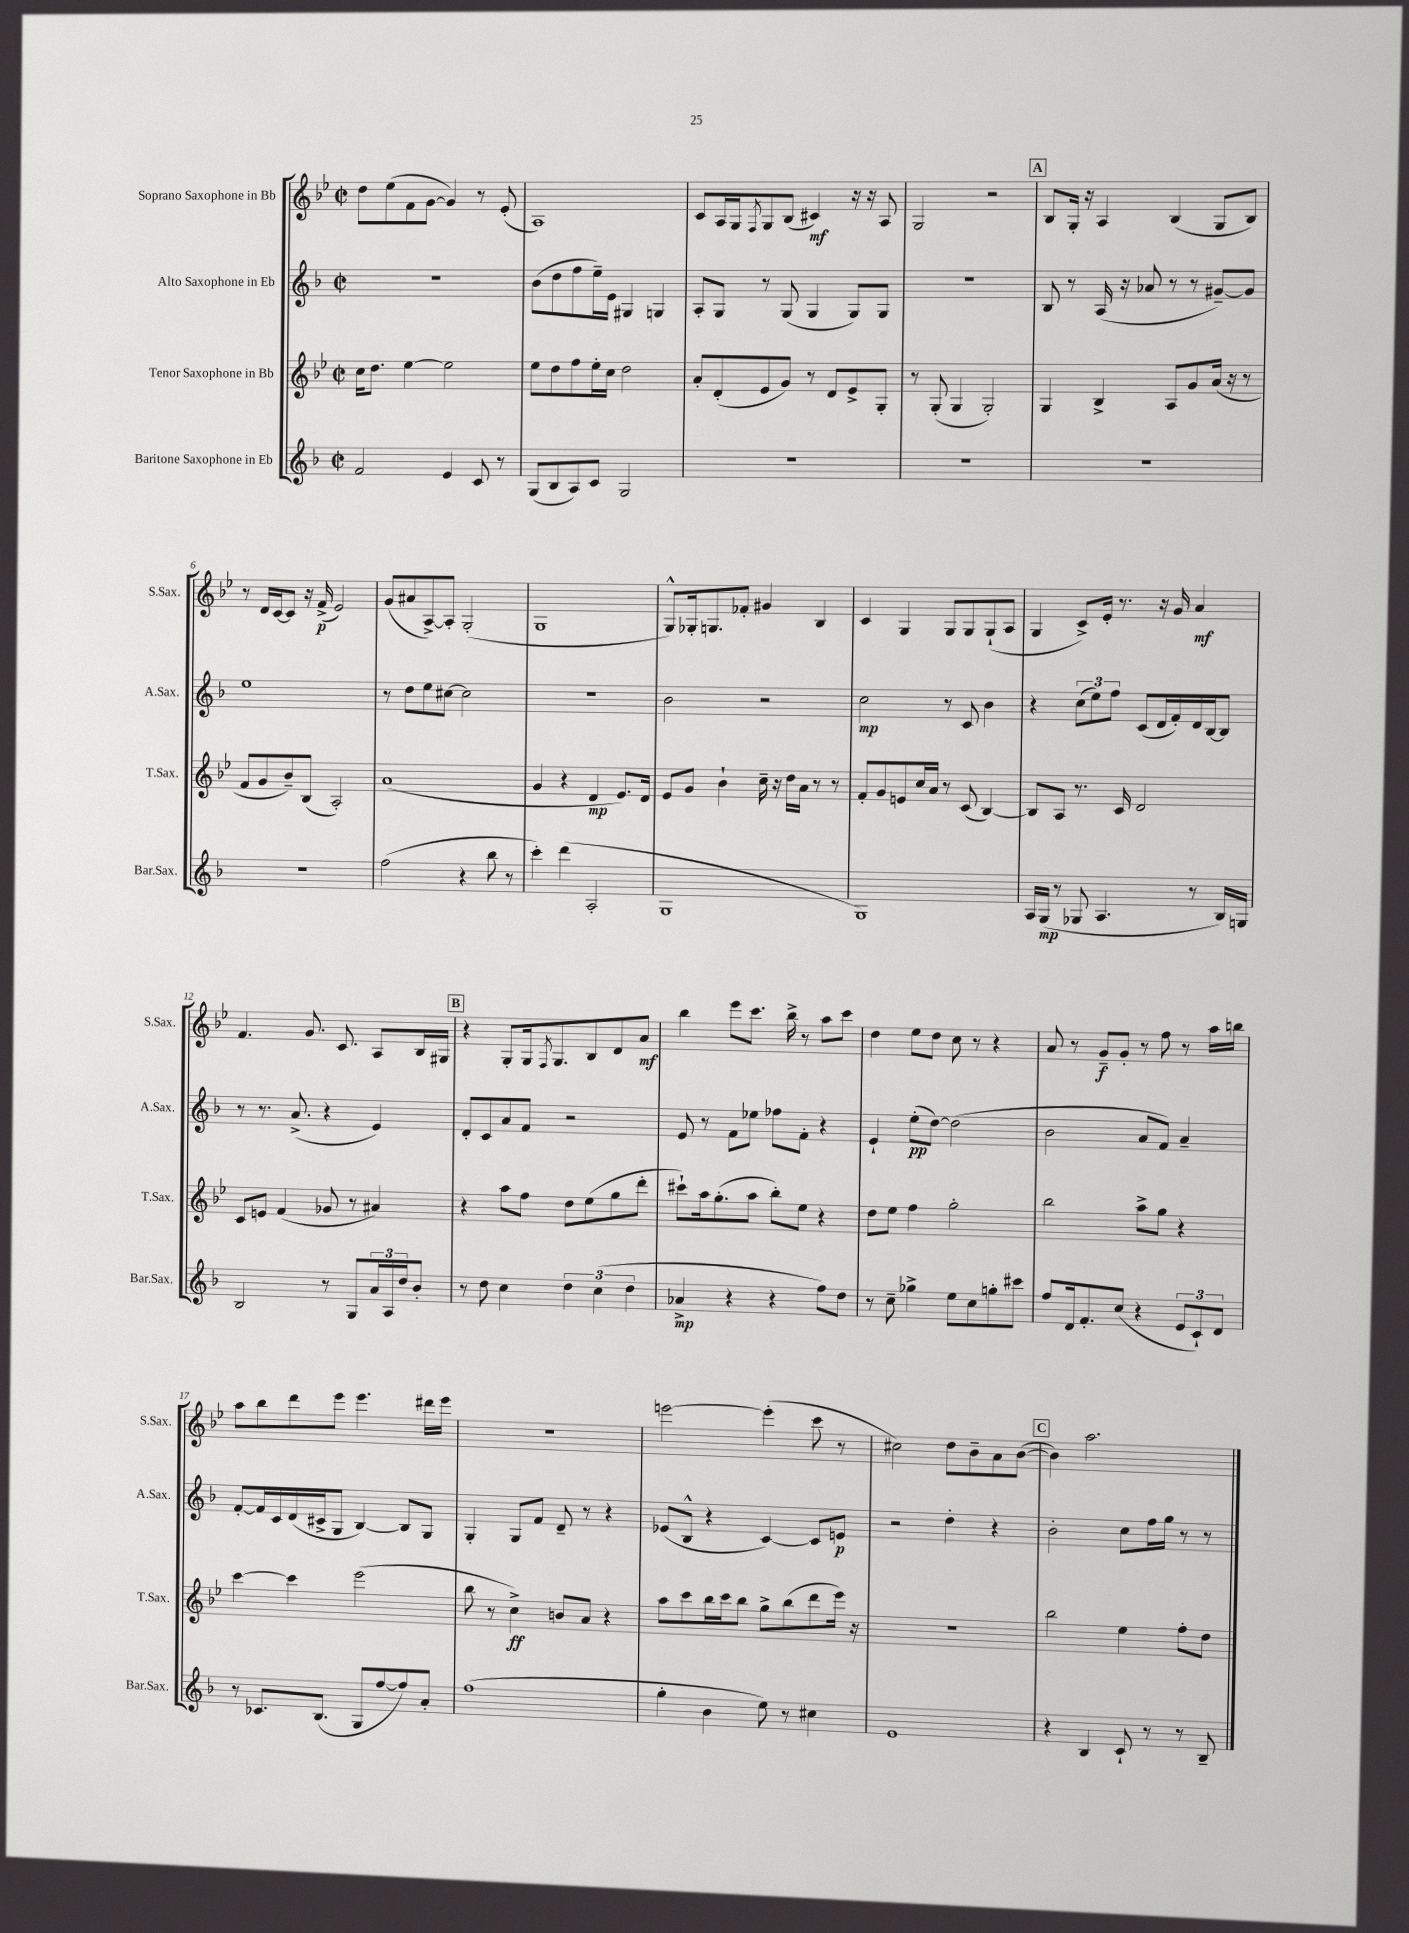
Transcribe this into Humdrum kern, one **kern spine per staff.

**kern	**kern	**kern	**kern
*staff4	*staff3	*staff2	*staff1
*clefG2	*clefG2	*clefG2	*clefG2
*k[b-]	*k[b-e-]	*k[b-]	*k[b-e-]
*M2/2	*M2/2	*M2/2	*M2/2
*met(c|)	*met(c|)	*met(c|)	*met(c|)
2f	16cc	1r	8dd
.	8.dd	.	.
.	.	.	(8ee-
.	[4ee-	.	8f
.	.	.	[8g
4e	2ee-]	.	4g])
8c	.	.	8r
8r	.	.	(8e-'
=	=	=	=
(8G	8ee-	(8b-	1A)
8B-	8dd	8dd	.
8A)	8ff	8ff	.
8c	16ee-'	16ee~)	.
.	16cc	16e	.
2G	2dd	4G#	.
.	.	4G	.
=	=	=	=
1r	8a'	8A'	8c
.	(8d'	8G	16A
.	.	.	16G
.	.	.	8qF
.	8e-	8r	8G
.	8g)	(8G	(8B-
.	8r	4G	4c#)
.	8d	.	.
.	8e-^	8G)	16r
.	.	.	16r
.	8G'	8G	8A
=	=	=	=
1r	8r	1r	2G
.	(8G'	.	.
.	4G	.	.
.	2G')	.	2r
=	=	=	=
1r	4G	8B-	8B-
.	.	8r	16G'
.	.	.	16r
.	4B-^	(16A	4A
.	.	16r	.
.	.	8a-	.
.	8A	8r	(4B-
.	8g	8r	.
.	(16a	[8g#~)	8G
.	16r	.	.
.	8r	8g#]	8B-)
=	=	=	=
1r	8f	1ee	8r
.	8g	.	16d
.	.	.	[16c
.	8b-~)	.	8c]
.	(8B-	.	16r
.	.	.	(16f^
.	2A')	.	2e-)
=	=	=	=
(2ff	(1a	8r	(8g
.	.	8dd	8a#
.	.	8ee	[8A^)
.	.	[8cc#	8A']
4r	.	2cc#]	(2G'
8bb-	.	.	.
8r	.	.	.
=	=	=	=
4ccc')	4g	1r	1G
(4ddd	4r	.	.
2A'	4d	.	.
.	8.e-)	.	.
.	16d	.	.
=	=	=	=
1G	8e-	2b-	8G^^)
.	8g	.	16G-'
.	.	.	8.G
.	4b-`	.	.
.	.	.	8f-'
.	16cc~	2r	4g#
.	16r	.	.
.	16dd	.	.
.	16a	.	.
.	8r	.	4B-
.	8r	.	.
=	=	=	=
1G)	8f'	2cc	4c
.	8g	.	.
.	8e	.	4G
.	16cc	.	.
.	16a	.	.
.	8r	8r	8G
.	(8c	8c	8G
.	[4B-)	4b-	(8G`
.	.	.	8A
=	=	=	=
16A	8B-]	4r	4G
(16G	.	.	.
8r	8A	.	.
8G-	8.r	(12cc	8c^)
.	.	12ee)	.
4.A	.	.	16e-'
.	.	12ff	.
.	16c	.	8.r
.	2d	(8c	.
.	.	16d	16r
.	.	16f')	16g
8r	.	16d	4a
.	.	[16B-	.
16B-)	.	8B-]	.
16G	.	.	.
=	=	=	=
2B-	8c	8r	4.f
.	8e	8.r	.
.	(4f	.	.
.	.	(8.a^	.
.	.	.	8.g
8r	8g-	4r	.
.	.	.	8.c
8G	8r	.	.
24a	4a#)	4e)	8A
24A	.	.	.
24dd	.	.	.
8b-'	.	.	16B-
.	.	.	16G#
=	=	=	=
8r	4r	8d'	4r
8dd	.	8c	.
4cc	8aa	8a	8G'
.	8ff	8f	16G
.	.	.	8qF
.	.	.	8.G
6dd	8dd	2r	.
.	(8ee-	.	8B-
(6cc	.	.	.
.	8gg	.	8d
6dd	.	.	.
.	8ddd'	.	8a
=	=	=	=
4a-^	8ccc#`)	8e	4bb-
.	16aa	8r	.
.	(8.gg'	.	.
4r	.	8f	8eee-
.	8aa	8ee-	8.ccc
4r	8bb-')	8ff-	.
.	.	.	16bb-^
.	8ee-	8f'	8r
8ff)	4r	4r	8aa
8dd	.	.	8ccc
=	=	=	=
8r	8dd	4e`	4dd
8cc~	8ee-	.	.
4gg-^	4ff	(8ee'	8ee-
.	.	[8dd)	8dd
8ee	2gg'	(2dd]	8cc
8cc	.	.	8r
8gg'	.	.	4r
8ccc#	.	.	.
=	=	=	=
8ff	2bb-	2b-	8a
16d	.	.	8r
8.f'	.	.	.
.	.	.	8g~
(8cc	.	.	8g'
4r	8aa^	8a	8r
.	8gg	8f)	8ff
12e	4r	4a~	8r
12c`)	.	.	.
.	.	.	16aa
12d	.	.	.
.	.	.	16bb
=	=	=	=
8r	[4ccc	[8f'	8aa
8.c-	.	16f]	8bb-
.	.	16c	.
.	4ccc]	(16d	8ddd
(8.B-	.	16c#^	.
.	.	8G	8eee-
8G	(2eee-	[4B-)	4.eee-
[8ff	.	.	.
8ff])	.	8B-]	.
8a'	.	8G	16ddd#
.	.	.	16eee-
=	=	=	=
(1ff	8bb-	4G'	1r
.	8r	.	.
.	4cc^)	8G	.
.	.	8f	.
.	8b	8d~	.
.	8a	8r	.
.	4r	4r	.
=	=	=	=
4gg'	8aa	(8e-	[2eee
.	8ccc	8B-^^	.
4b-	16bb-	4r	.
.	16ccc	.	.
.	8bb-	.	.
8ee)	8gg^	[4c)	(4eee']
8r	(8bb-	.	.
4cc#	8ddd	8c]	8ccc
.	16eee-)	8e	8r
.	16r	.	.
=	=	=	=
1e	1r	2r	2cc#)
.	.	4dd'	8dd
.	.	.	8b-~
.	.	4r	8a
.	.	.	([8b-
=	=	=	=
4r	2bb-	2b-'	4b-])
4B-	.	.	2.aa
8c`	4ee-	8cc	.
8r	.	16ff	.
.	.	16gg	.
8r	8ff'	8r	.
8B-~	8dd	8r	.
==	==	==	==
*-	*-	*-	*-
